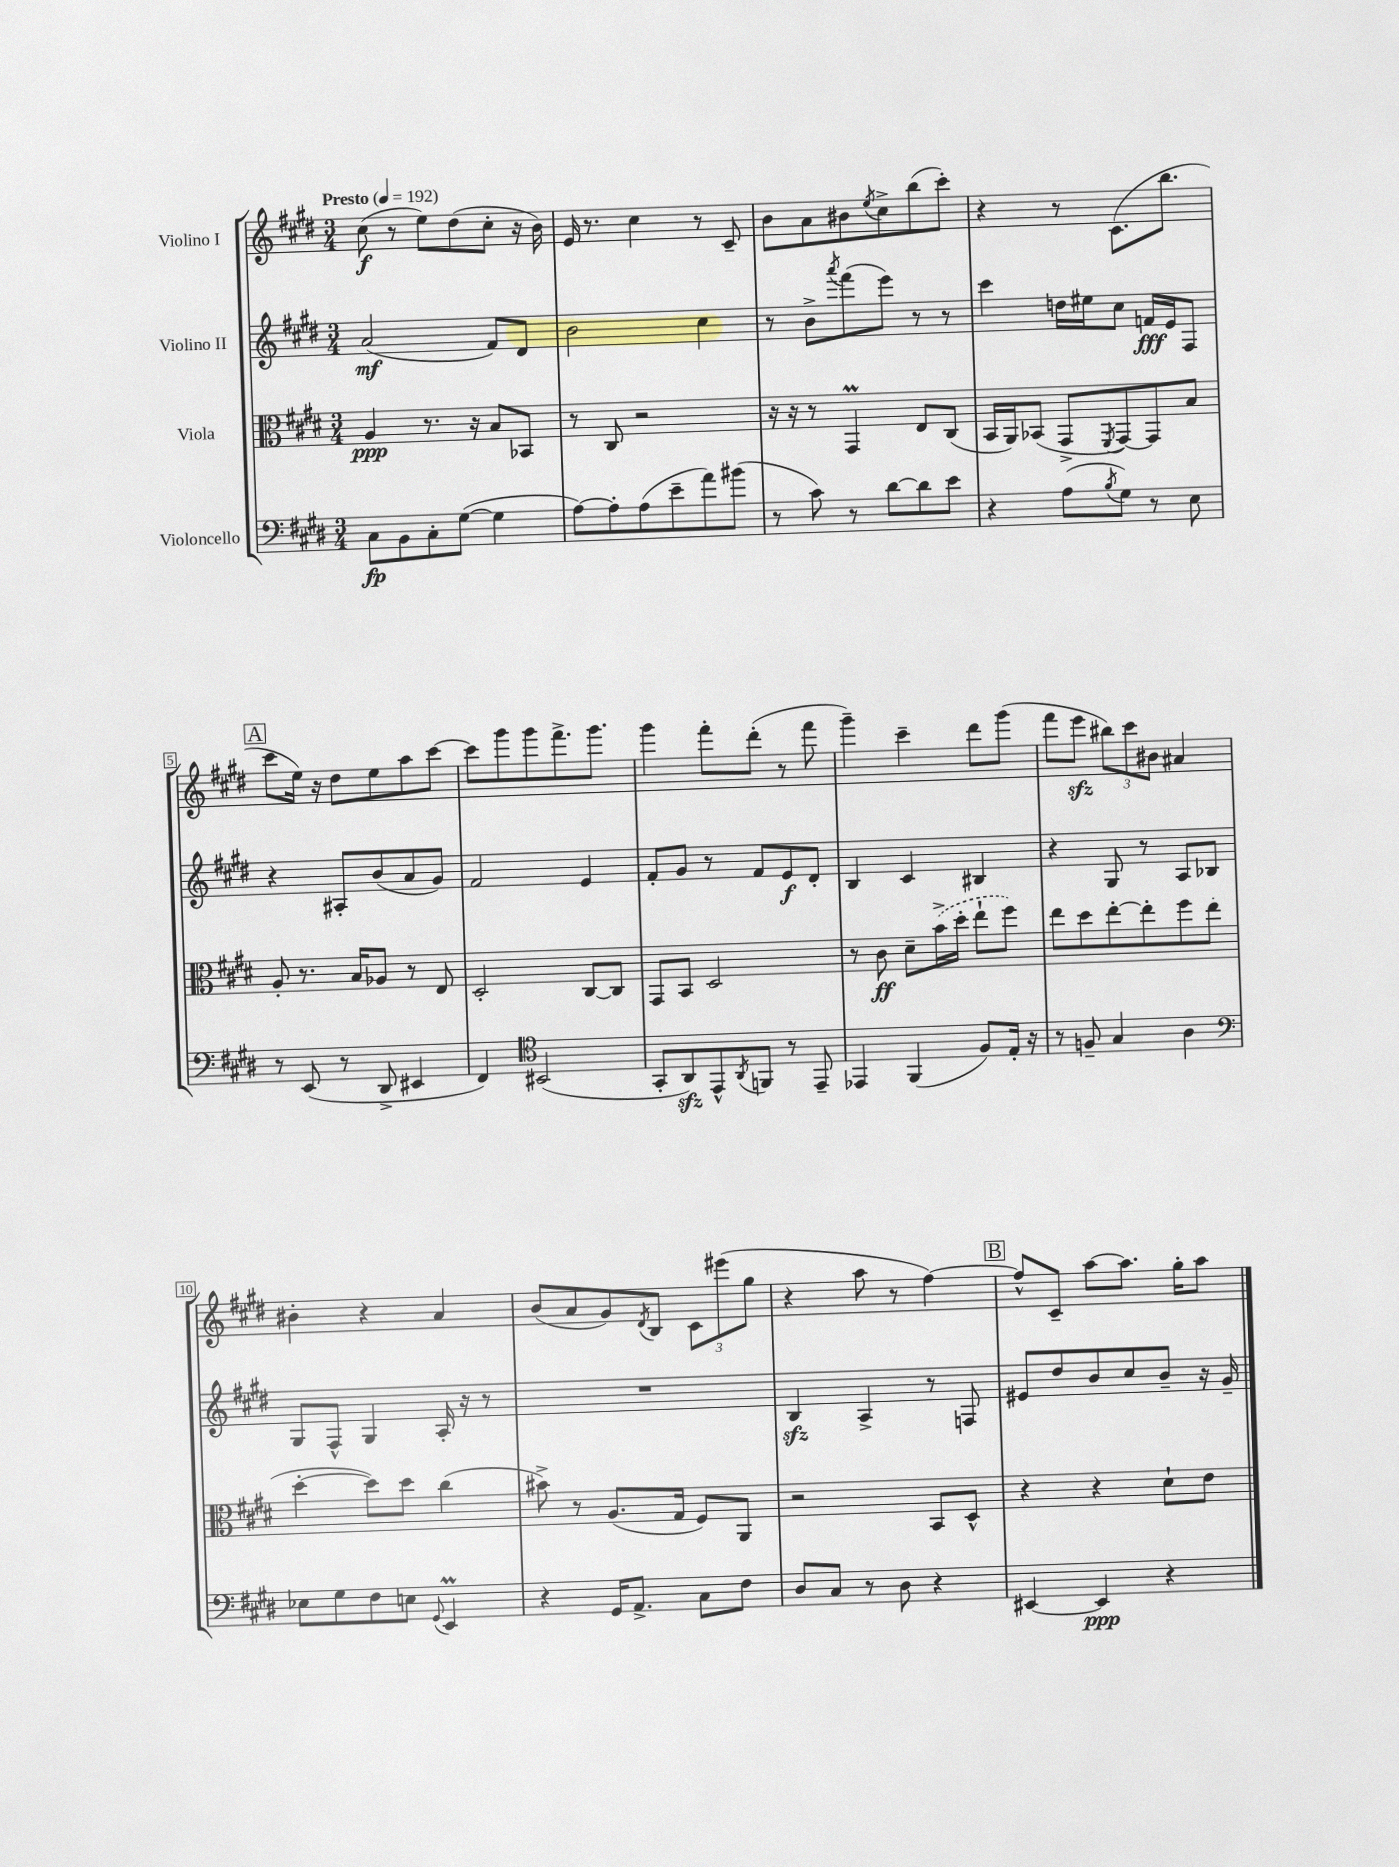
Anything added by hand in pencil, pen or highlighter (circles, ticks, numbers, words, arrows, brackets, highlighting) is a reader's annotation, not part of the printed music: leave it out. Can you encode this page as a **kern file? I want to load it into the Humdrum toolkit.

**kern	**kern	**kern	**kern
*staff4	*staff3	*staff2	*staff1
*clefF4	*clefC3	*clefG2	*clefG2
*k[f#c#g#d#]	*k[f#c#g#d#]	*k[f#c#g#d#]	*k[f#c#g#d#]
*M3/4	*M3/4	*M3/4	*M3/4
*MM192	*MM192	*MM192	*MM192
8C#\L	4A/	(2a/	(8cc#\
8BB\	.	.	8r
8C#'\	8.r	.	8ee\L)
([8G#\J	.	.	(8dd#\
.	16r	.	.
4G#\]	8B/L	8f#/L)	8cc#'\J
.	8BB-/J	8d#/J	16r
.	.	.	16b\)
=	=	=	=
[8A\L)	8r	2b\	16e/
.	.	.	8.r
8A'\]	8C#/	.	.
(8A\	2r	.	4cc#\
8e~\	.	.	.
8a\)	.	4cc#\	8r
(8b#\J	.	.	8c#~/
=	=	=	=
8r	16r	8r	8b\L
.	16r	.	.
8c#\)	8r	8b^\L	8a\
.	.	8qaaa/	.
8r	4GG#/	(8fff#\	8b#\
.	.	.	8qee/
[8d#\L	.	8eee\J)	8cc#^\
8d#\]	8E/L	8r	(8bb\
8e\J	(8C#/J	8r	8ccc#'\J)
=	=	=	=
4r	16BB/LL	4ccc#\	4r
.	16AA/J)	.	.
.	(8BB-/J	.	.
(8A\L	8GG#^/L	16dd\LL	8r
.	.	16ee#\J	.
8qB/	8qFF#/	.	.
8G#\J)	[8GG#/)	8cc#\J	(8.c#\L
8r	8GG#/]	16f/LL	.
.	.	16e/J	8.bb\J
8E\	8B/J	8F#/J	.
=	=	=	=
8r	8A'/	4r	8ccc#\L
(8EE/	8.r	.	16ee\Jk)
.	.	.	16r
8r	.	8A#'/L	8dd#\L
.	16B/LK	.	.
8DD#^/	8A-/J	(8b/	8ee\
4EE#/	8r	8a/	8aa\
.	8E/	8g#/J)	[8ccc#\J
=	=	=	=
4FF#/)	2D#'/	2f#/	8ccc#\]L
.	.	.	8ggg#\
*clefC4	*	*	*
(2BB#/	.	.	8ggg#\
.	.	.	8.fff#^\
.	[8C#/L	4e/	.
.	.	.	8.ggg#\J
.	8C#/]J	.	.
=	=	=	=
8GG#'/L	8GG#/L	8f#'/L	4ggg#\
8AA/)	8BB/J	8g#/J	.
8EE^^/	2D#/	8r	8fff#'\L
8qAA/	.	.	.
8FF/J	.	8f#/L	(8ddd#'\J
8r	.	8e/	8r
8EE~/	.	8d#'/J	8fff#\
=	=	=	=
4EE-/	8r	4B/	4ggg#~\)
.	8c#\	.	.
(4FF#/	8d#~\L	4c#/	4ccc#~\
.	(16b^\L	.	.
.	16dd#'\JJ	.	.
8F#/L)	8ee`\L	4B#/	8ddd#\L
16E'/Jk	8ff#\J)	.	(8ggg#\J
16r	.	.	.
=	=	=	=
8r	8ee\L	4r	8fff#\L
8F~/	8dd#\	.	8eee\J
4G#/	[8ee'\	8G#/	12bb#\L)
.	.	.	12ccc#\
.	8ee'\]	8r	.
.	.	.	12b#\J
4A\	8ff#\	8A/L	4a#/
.	(8ee\J	8B-/J	.
=	=	=	=
*clefF4	*	*	*
8E-\L	[4dd#'\	8G#/L	4b#'\
8G#\	.	8F#^^/J	.
8F#\	8dd#\]L)	4G#/	4r
8E\J	8dd#\J	.	.
8qqGG#/	.	.	.
4EE/	(4cc#\	16A'/	4a/
.	.	16r	.
.	.	8r	.
=	=	=	=
4r	8b#^\)	2.r	(8b/L
.	8r	.	8a/
16GG#/LK	(8.A/L	.	8g#/)
8.AA^/J	.	.	.
.	.	.	8qd#/
.	.	.	8B/J
.	16G#/Jk	.	.
8C#\L	8F#/L)	.	12c#\L
.	.	.	(12eee#\
8F#\J	8AA/J	.	.
.	.	.	12gg#\J
=	=	=	=
8D#/L	2r	4B/	4r
8C#/J	.	.	.
8r	.	4A^/	8aa\
8D#\	.	.	8r
4r	8BB/L	8r	[4ff#\)
.	8D#^^/J	8F/	.
=	=	=	=
[4EE#/	4r	8e#/L	8ff#^^/]L
.	.	8dd#/	8c#~/J
4EE#/]	4r	8b/	[8aa\L
.	.	8cc#/	8.aa\]J
4r	8d#`\L	8b~/J	.
.	.	.	16gg#'\LK
.	8e\J	16r	8aa\J
.	.	16g#~/	.
==	==	==	==
*-	*-	*-	*-
